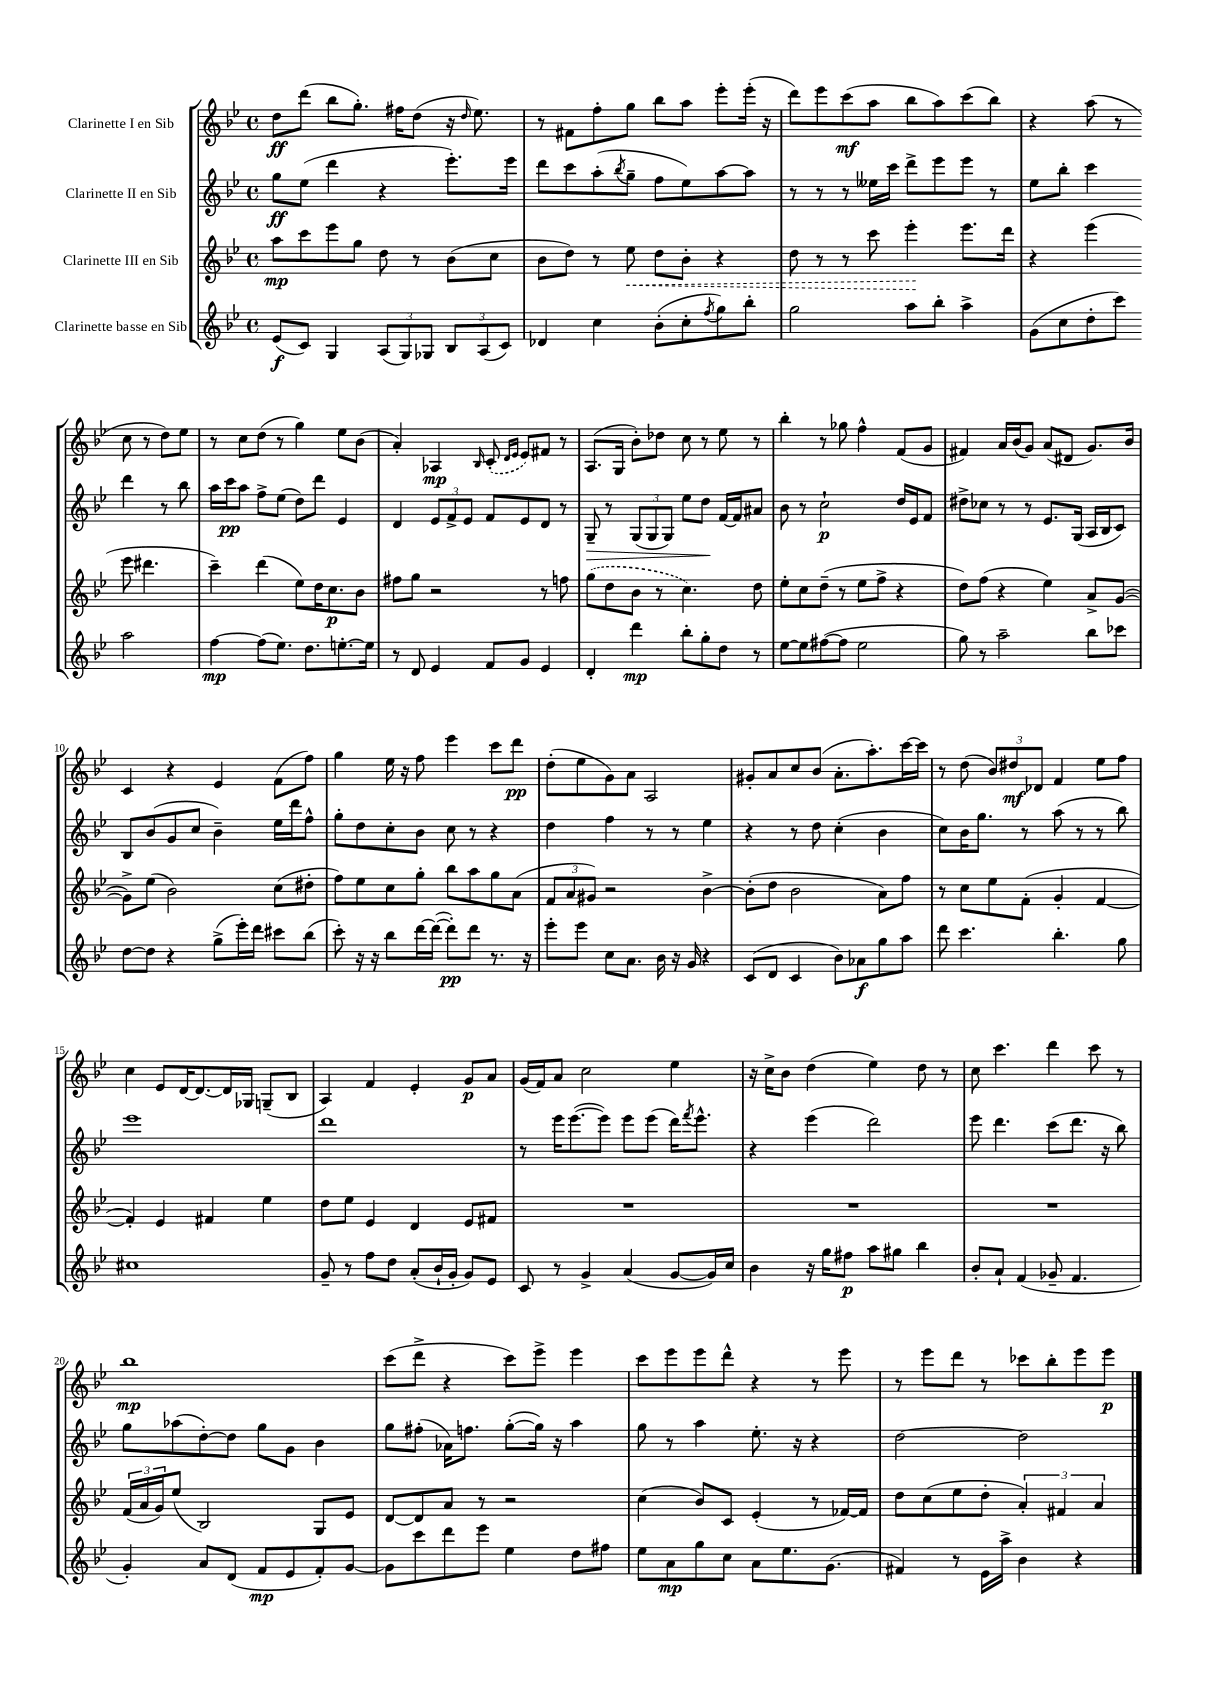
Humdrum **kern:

**kern	**kern	**kern	**kern
*staff4	*staff3	*staff2	*staff1
*clefG2	*clefG2	*clefG2	*clefG2
*k[b-e-]	*k[b-e-]	*k[b-e-]	*k[b-e-]
*M4/4	*M4/4	*M4/4	*M4/4
*met(c)	*met(c)	*met(c)	*met(c)
(8e-	8aa	8gg	8dd
8c)	8ccc	(8ee-	(8ddd
4G	8eee-	4ddd	8bb-
.	8gg	.	8.gg')
(12A	8dd	4r	.
.	.	.	16ff#
12G)	.	.	.
.	8r	.	(8dd
12G-	.	.	.
12B-	(8b-	8.eee-')	16r
.	.	.	16qqdd
.	.	.	8.ee-)
(12A	.	.	.
.	8cc	.	.
12c)	.	.	.
.	.	16eee-	.
=	=	=	=
4d-	8b-	8ddd	8r
.	8dd)	8ccc	8f#
4cc	8r	(8aa'	8ff'
.	.	8qbb-	.
.	8ee-	8gg~	8gg
(8b-'	8dd	8ff	8bb-
8cc'	8b-'	8ee-)	8aa
8qff	.	.	.
8gg)	4r	[8aa	8eee-'
8bb-'	.	8aa]	(16eee-'
.	.	.	16r
=	=	=	=
2gg	8dd	8r	8ddd)
.	8r	8r	8eee-
.	8r	8r	(8ccc
.	8ccc	16ee--	8aa
.	.	16ccc	.
8aa	4eee-'	8ddd^	8bb-
8bb-'	.	8eee-	8aa)
4aa^	8.eee-	8eee-	(8ccc
.	.	8r	8bb-)
.	16ddd	.	.
=	=	=	=
(8g	4r	8ee-	4r
8cc	.	8bb-'	.
8dd'	(4eee-	4ccc	(8aa
8ccc)	.	.	8r
2aa	8eee-	4ddd	8cc
.	4.ddd#	.	8r
.	.	8r	8dd)
.	.	8bb-	8ee-
=	=	=	=
[4ff	4ccc~)	16aa	8r
.	.	16ccc	.
.	.	8aa	8cc
(8ff]	(4ddd	8ff^	(8dd
8.ee-)	.	(8ee-	8r
.	8ee-)	8dd)	4gg)
8.dd	.	.	.
.	16dd	8ddd	.
.	8.cc	.	.
[8.ee'	.	4e-	8ee-
.	8b-	.	(8b-
16ee]	.	.	.
=	=	=	=
8r	8ff#	4d	4a')
8d	8gg	.	.
4e-	2r	12e-	4A-
.	.	12f^	.
.	.	12e-	.
.	.	.	16qqB-
8f	.	8f	(8c'
.	.	.	16qqd
.	.	.	16qqe-
8g	.	8e-	8e-)
4e-	8r	8d	8f#
.	8ff	8r	8r
=	=	=	=
4d'	(8gg	8G~	(8.A
.	8dd	8r	.
.	.	.	16G
4ddd	8b-	(12G	8b-')
.	.	12G	.
.	8r	.	8dd-
.	.	12G)	.
8bb-'	4.cc)	8ee-	8cc
8gg'	.	8dd	8r
8dd	.	[16f	8ee-
.	.	16f]	.
8r	8dd	8a#	8r
=	=	=	=
[8ee-	8ee-'	8b-	4bb-'
8ee-]	8cc	8r	.
([8ff#	(8dd~	2cc`	8r
8ff#]	8r	.	8gg-
2ee-	8ee-	.	4ff^^
.	8ff^	.	.
.	4r	16dd	(8f
.	.	16e-	.
.	.	8f	8g
=	=	=	=
8gg)	8dd)	8dd#^	4f#)
8r	(8ff	8cc-	.
2aa~	4r	8r	16a
.	.	.	(16b-
.	.	8r	8g)
.	4ee-)	8.e-	(8a
.	.	.	8d#
.	.	(16G	.
8bb-	8a^	16A	8.g)
.	.	16B-	.
8ccc-	([8g	8c)	.
.	.	.	16b-
=	=	=	=
[8dd	8g^])	8B-	4c
8dd]	(8ee-	(8b-	.
4r	2b-)	8g	4r
.	.	8cc	.
(8gg^	.	4b-~)	4e-
16eee-')	.	.	.
16ddd	.	.	.
8ccc#	(8cc	16ee-	(8f
.	.	16ddd	.
(8bb-	8dd#'	8ff^^	8ff)
=	=	=	=
8ccc')	8ff)	8gg'	4gg
16r	8ee-	8dd	.
16r	.	.	.
8bb-	8cc	8cc'	16ee-
.	.	.	16r
[16ddd	8gg'	8b-	8ff
(16ddd_	.	.	.
8ddd'])	8bb-	8cc	4eee-
8ddd	8aa	8r	.
8.r	8gg	4r	8ccc
.	(8a	.	8ddd
16r	.	.	.
=	=	=	=
8eee-'	12f	4dd	(8dd'
.	12a	.	.
8eee-	.	.	8ee-
.	12g#)	.	.
8cc	2r	4ff	8g)
8.a	.	.	8a
.	.	8r	2A
16b-	.	.	.
16r	.	8r	.
16g	.	.	.
4r	[4b-^	4ee-	.
=	=	=	=
(8c	(8b-']	4r	8g#'
8d	8dd	.	8a
4c	2b-	8r	8cc
.	.	8dd	(8b-
8b-)	.	(4cc'	8.a'
8a-	.	.	.
.	.	.	8.aa')
8gg	8a)	4b-	.
8aa	8ff	.	[16ccc
.	.	.	16ccc]
=	=	=	=
8ddd	8r	8cc)	8r
4.ccc	8cc	16b-	(8dd
.	.	8.gg	.
.	8ee-	.	12b-)
.	.	.	12dd#
.	(8f'	8r	.
.	.	.	12d-
4.bb-'	4g'	(8aa	4f
.	.	8r	.
.	[4f	8r	8ee-
8gg	.	8bb-)	8ff
=	=	=	=
1cc#	4f'])	1eee-	4cc
.	4e-	.	8e-
.	.	.	[16d
.	.	.	8.d_
.	4f#	.	.
.	.	.	16d]
.	.	.	16G-
.	4ee-	.	(8G~
.	.	.	8B-
=	=	=	=
8g~	8dd	1ddd	4A)
8r	8ee-	.	.
8ff	4e-	.	4f
8dd	.	.	.
(8a'	4d	.	4e-'
16b-`	.	.	.
16g'	.	.	.
8g)	8e-	.	8g
8e-	8f#	.	8a
=	=	=	=
8c	1r	8r	(16g
.	.	.	16f)
8r	.	16eee-	8a
.	.	([8.eee-	.
4g^	.	.	2cc
.	.	8eee-])	.
(4a	.	8eee-	.
.	.	(8eee-	.
[8g	.	16ddd)	4ee-
.	.	8qfff	.
.	.	8.eee-^^	.
16g])	.	.	.
16cc	.	.	.
=	=	=	=
4b-	1r	4r	16r
.	.	.	16cc^
.	.	.	8b-
16r	.	(4eee-	(4dd
16gg	.	.	.
8ff#	.	.	.
8aa	.	2ddd)	4ee-)
8gg#	.	.	.
4bb-	.	.	8dd
.	.	.	8r
=	=	=	=
8b-'	1r	8eee-	8cc
8a`	.	4.ddd	4.ccc
(4f	.	.	.
8g-~	.	(8ccc	4ddd
4.f	.	8.ddd	.
.	.	.	8ccc
.	.	16r	.
.	.	8bb-)	8r
=	=	=	=
4g')	(24f	8gg	1bb-
.	24a	.	.
.	24g)	.	.
.	(8ee-	(8aa-	.
8a	2B-)	[8dd')	.
(8d	.	8dd]	.
8f	.	8gg	.
8e-	.	8g	.
8f')	8G	4b-	.
[8g	8e-	.	.
=	=	=	=
8g]	[8d	8gg	(8ccc
8ccc	8d]	(8ff#'	8ddd^
8ddd	8a	16a-)	4r
.	.	8.ff	.
8eee-	8r	.	.
4ee-	2r	([8gg'	8ccc)
.	.	16gg])	8eee-^
.	.	16r	.
8dd	.	4aa	4eee-
8ff#	.	.	.
=	=	=	=
8ee-	(4cc	8gg	8ccc
8a	.	8r	8eee-
8gg	8b-)	4aa	8eee-
8cc	8c	.	8ddd^^
8a	(4e-'	8.ee-'	4r
8.ee-	.	.	.
.	.	16r	.
.	8r	4r	8r
(8.g	.	.	.
.	[16f-)	.	8eee-
.	16f-]	.	.
=	=	=	=
4f#)	8dd	[2dd	8r
.	(8cc	.	8eee-
8r	8ee-	.	8ddd
16e-	8dd'	.	8r
16aa^	.	.	.
4b-	6a')	2dd]	8ccc-
.	.	.	8bb-'
.	6f#	.	.
4r	.	.	8eee-
.	6a	.	.
.	.	.	8eee-
==	==	==	==
*-	*-	*-	*-
